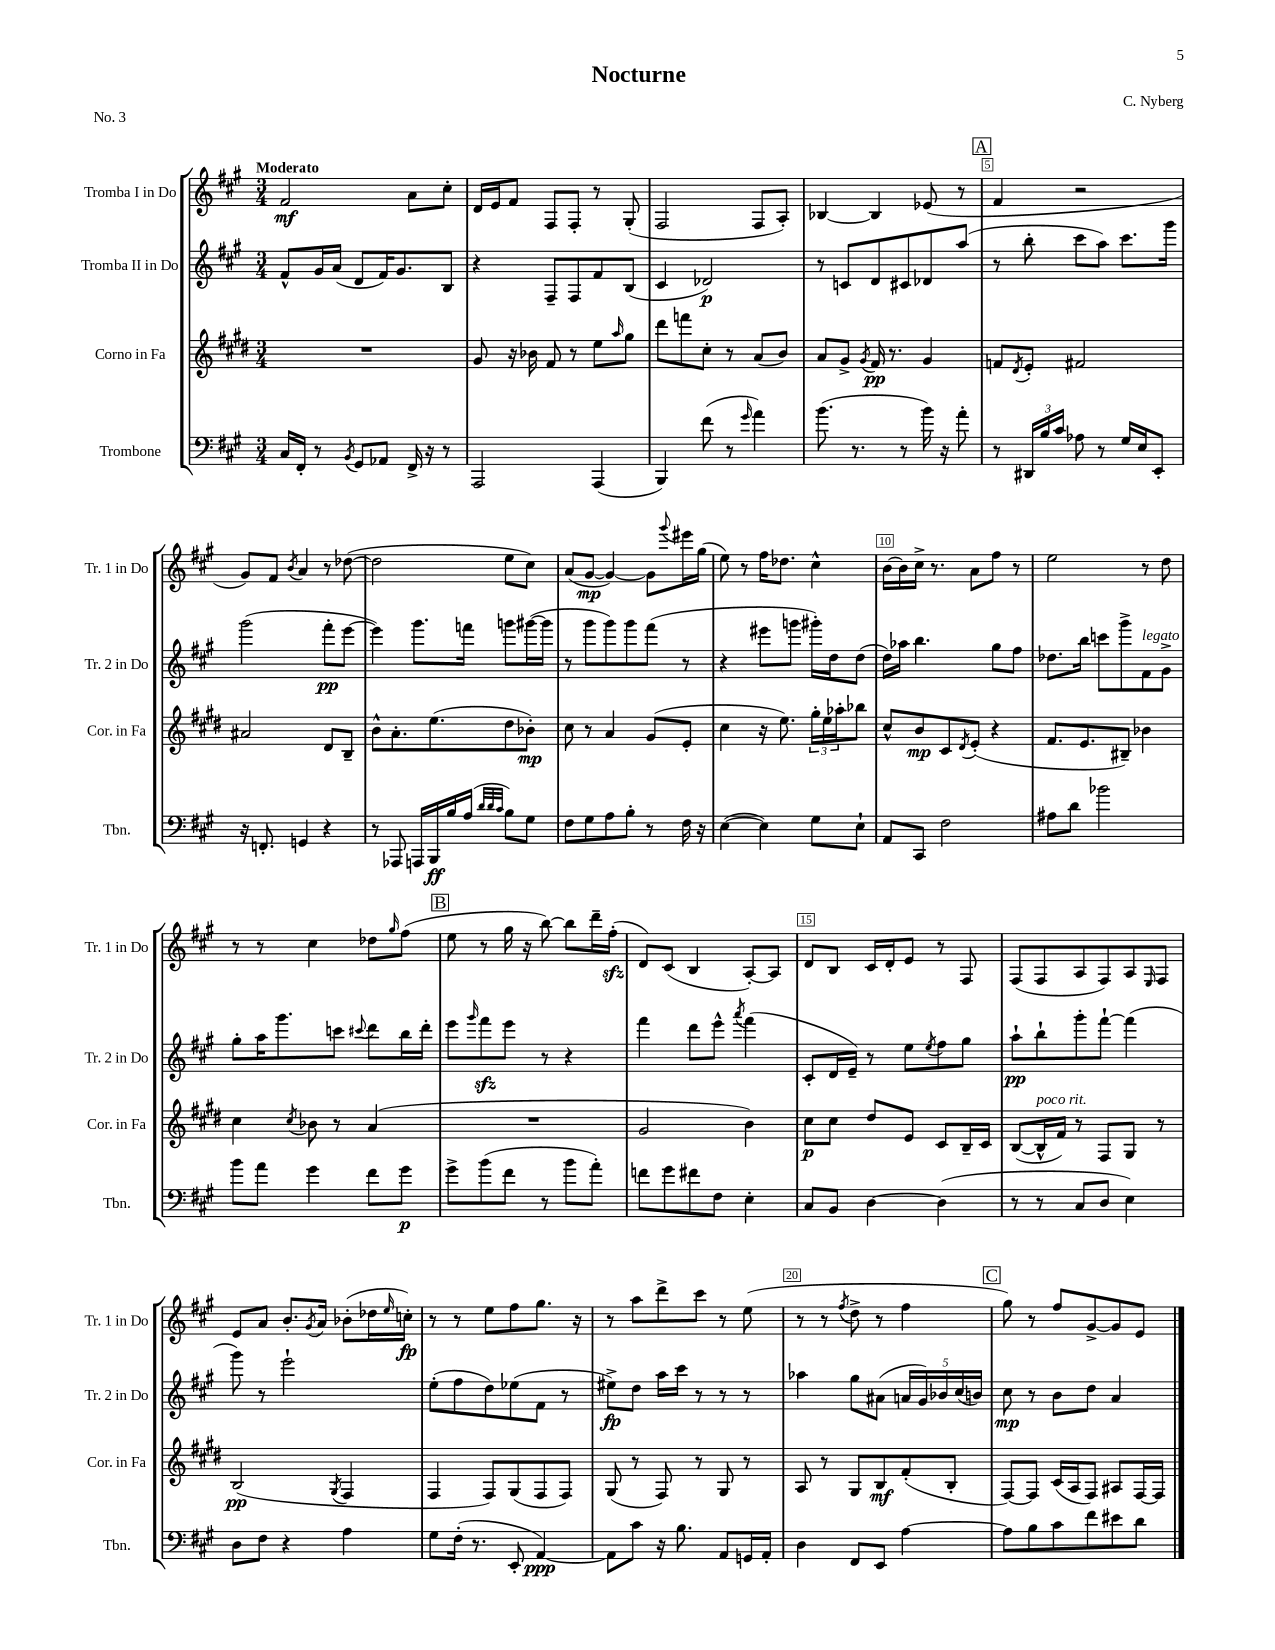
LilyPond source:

\header { title = "Nocturne" composer = "C. Nyberg" piece = "No. 3" }
<<
\new StaffGroup <<
\new Staff = "s0" \with { instrumentName = "Tromba I in Do" shortInstrumentName = "Tr. 1 in Do" } {
    \clef treble \key a \major \numericTimeSignature \time 3/4 \tempo "Moderato"
    fis'2\mf a'8 cis''8-. |
    d'16 e'16 fis'8 fis8 fis8-. r8 gis8-.( |
    fis2 fis8 a8-.) |
    bes4~ bes4 ees'8( r8 |
    \mark \markup { \box "A" } fis'4 r2 |
    gis'8) fis'8 \acciaccatura { b'8 } a'4 r8 des''8~( |
    des''2 e''8 cis''8) |
    a'8( gis'8~\mp gis'4~) gis'8 \appoggiatura { gis'''8 } eis'''16 gis''16( |
    e''8) r8 fis''16 des''8. cis''4-^ |
    b'16~ b'16 cis''16-> r8. a'8 fis''8 r8 |
    e''2 r8 d''8 |
    r8 r8 cis''4 des''8 \grace { gis''16 } fis''8( |
    \mark \markup { \box "B" } e''8 r8 gis''16 r16 b''8~) b''8 d'''16-- fis''16-.\sfz( |
    d'8) cis'8( b4 a8~-.) a8 |
    d'8 b8 cis'16 d'16-. e'8 r8 fis8 |
    fis8( fis8 a8 fis8) a8 \grace { e16 } fis8 |
    e'8 a'8 b'8.-. \acciaccatura { gis'8 } a'16 bes'8-.( des''16 \grace { e''16 } c''16-.\fp) |
    r8 r8 e''8 fis''8 gis''8. r16 |
    r8 a''8 d'''8-> cis'''8 r8 e''8( |
    r8 r8 \acciaccatura { fis''8 } d''8-> r8 fis''4 |
    \mark \markup { \box "C" } gis''8) r8 fis''8 gis'8~-> gis'8 e'8 \bar "|." |
}
\new Staff = "s1" \with { instrumentName = "Tromba II in Do" shortInstrumentName = "Tr. 2 in Do" } {
    \clef treble \key a \major \numericTimeSignature \time 3/4
    fis'8-^ gis'16 a'16( d'8 fis'16) gis'8. b8 |
    r4 fis8-- fis8 fis'8 b8( |
    cis'4 des'2\p) |
    r8 c'8 d'8 cis'8 des'8 a''8( |
    \mark \markup { \box "A" } r8 b''8-. cis'''8 a''8) cis'''8. gis'''16 |
    gis'''2( fis'''8-.\pp e'''8~ |
    e'''4) gis'''8. f'''16 g'''8 gis'''16~( gis'''16 |
    r8 gis'''8 gis'''8) gis'''8 fis'''8( r8 |
    r4 eis'''8 g'''8 gis'''16-.) d''16 d''8( |
    d''16) aes''16 b''4. gis''8 fis''8 |
    des''8. b''16 c'''8 gis'''8-> fis'8^\markup { \italic "legato" } gis'8-> |
    gis''8-. a''16 gis'''8. c'''8 \appoggiatura { cis'''8 } d'''8 b''16 d'''16-. |
    \mark \markup { \box "B" } e'''8 \grace { gis'''16 } fis'''8\sfz e'''8 r8 r4 |
    fis'''4 d'''8 e'''8-^ \acciaccatura { a'''8 } fis'''4( |
    cis'8-. d'16 e'16--) r8 e''8 \acciaccatura { e''8 } fis''8 gis''8 |
    a''8-!\pp b''8-! gis'''8-. fis'''8~-! fis'''4( |
    gis'''8) r8 e'''2-! |
    e''8-.( fis''8 d''8) ees''8( fis'8 r8 |
    eis''8->\fp) d''8 a''16 cis'''16 r8 r8 r8 |
    aes''4 gis''8 ais'8( \tuplet 5/4 { a'16 gis'16) bes'16 cis''16( b'16) } |
    \mark \markup { \box "C" } cis''8\mp r8 b'8 d''8 a'4 \bar "|." |
}
\new Staff = "s2" \with { instrumentName = "Corno in Fa" shortInstrumentName = "Cor. in Fa" } {
    \clef treble \key e \major \numericTimeSignature \time 3/4
    R2. |
    gis'8 r16 bes'16 fis'8 r8 e''8 \grace { a''16 } gis''8 |
    dis'''8 f'''8 cis''8-. r8 a'8( b'8) |
    a'8 gis'8-> \acciaccatura { gis'8 } fis'16\pp r8. gis'4 |
    \mark \markup { \box "A" } f'8 \acciaccatura { dis'8 } e'8-. fis'2 |
    ais'2 dis'8 b8-- |
    b'8-^ a'8.-. e''8.( dis''8 bes'8-.\mp) |
    cis''8 r8 a'4 gis'8( e'8-. |
    cis''4 r16 e''8.) \tuplet 3/2 { gis''16-. e''16 aes''16-. } bes''8 |
    cis''8-^ b'8\mp cis'8 \acciaccatura { dis'8 } e'8-.( r4 |
    fis'8. e'8. bis8--) bes'4 |
    cis''4 \acciaccatura { cis''8 } bes'8 r8 a'4( |
    \mark \markup { \box "B" } R2. |
    gis'2 b'4) |
    cis''8\p cis''8 dis''8 e'8 cis'8 b16-- cis'16 |
    b8~( b16-^^\markup { \italic "poco rit." } fis'16) r8 fis8 gis8 r8 |
    b2\pp( \acciaccatura { gis8 } fis4 |
    fis4 fis8) gis8( fis8 fis8) |
    gis8( r8 fis8) r8 gis8 r8 |
    a8 r8 gis8 b8\mf fis'8-.( b8-. |
    \mark \markup { \box "C" } fis8~) fis8 cis'16( a16 fis8) ais8 fis16~ fis16 \bar "|." |
}
\new Staff = "s3" \with { instrumentName = "Trombone" shortInstrumentName = "Tbn." } {
    \clef bass \key a \major \numericTimeSignature \time 3/4
    cis16 fis,16-. r8 \acciaccatura { b,8 } gis,8 aes,8 fis,16-> r16 r8 |
    a,,2 a,,4( |
    b,,4) fis'8( r8 \grace { gis'16 } a'4) |
    b'8.( r8. r8 b'16) r16 a'8-. |
    \mark \markup { \box "A" } r8 \tuplet 3/2 { dis,16 b16 cis'16 } aes8 r8 gis16 e16 e,8-. |
    r16 f,8.-. g,4 r4 |
    r8 aes,,8 a,,16 b,,16\ff b16 a16( \grace { d'32 d'32 cis'32 } b8) gis8 |
    fis8 gis8 a8 b8-. r8 fis16 r16 |
    e4~( e4) gis8 e8-! |
    a,8 cis,8 fis2 |
    ais8 d'8 bes'2 |
    b'8 a'8 gis'4 fis'8 gis'8\p |
    \mark \markup { \box "B" } gis'8-> b'8( fis'8 r8 b'8 a'8-.) |
    f'8 gis'8 fis'8 fis8 e4-. |
    cis8 b,8 d4~ d4( |
    r8 r8 cis8 d8 e4) |
    d8 fis8 r4 a4 |
    gis8 fis16-.( r8. e,8-. a,4~\ppp) |
    a,8 cis'8 r16 b8. a,8 g,16 a,16-. |
    d4 fis,8 e,8 a4~ |
    \mark \markup { \box "C" } a8 b8 cis'8 fis'8 eis'8 d'8 \bar "|." |
}
>>
>>
\layout { \context { \Score \override BarNumber.break-visibility = ##(#f #t #t) barNumberVisibility = #(every-nth-bar-number-visible 5) \override BarNumber.stencil = #(make-stencil-boxer 0.1 0.3 ly:text-interface::print) } }
